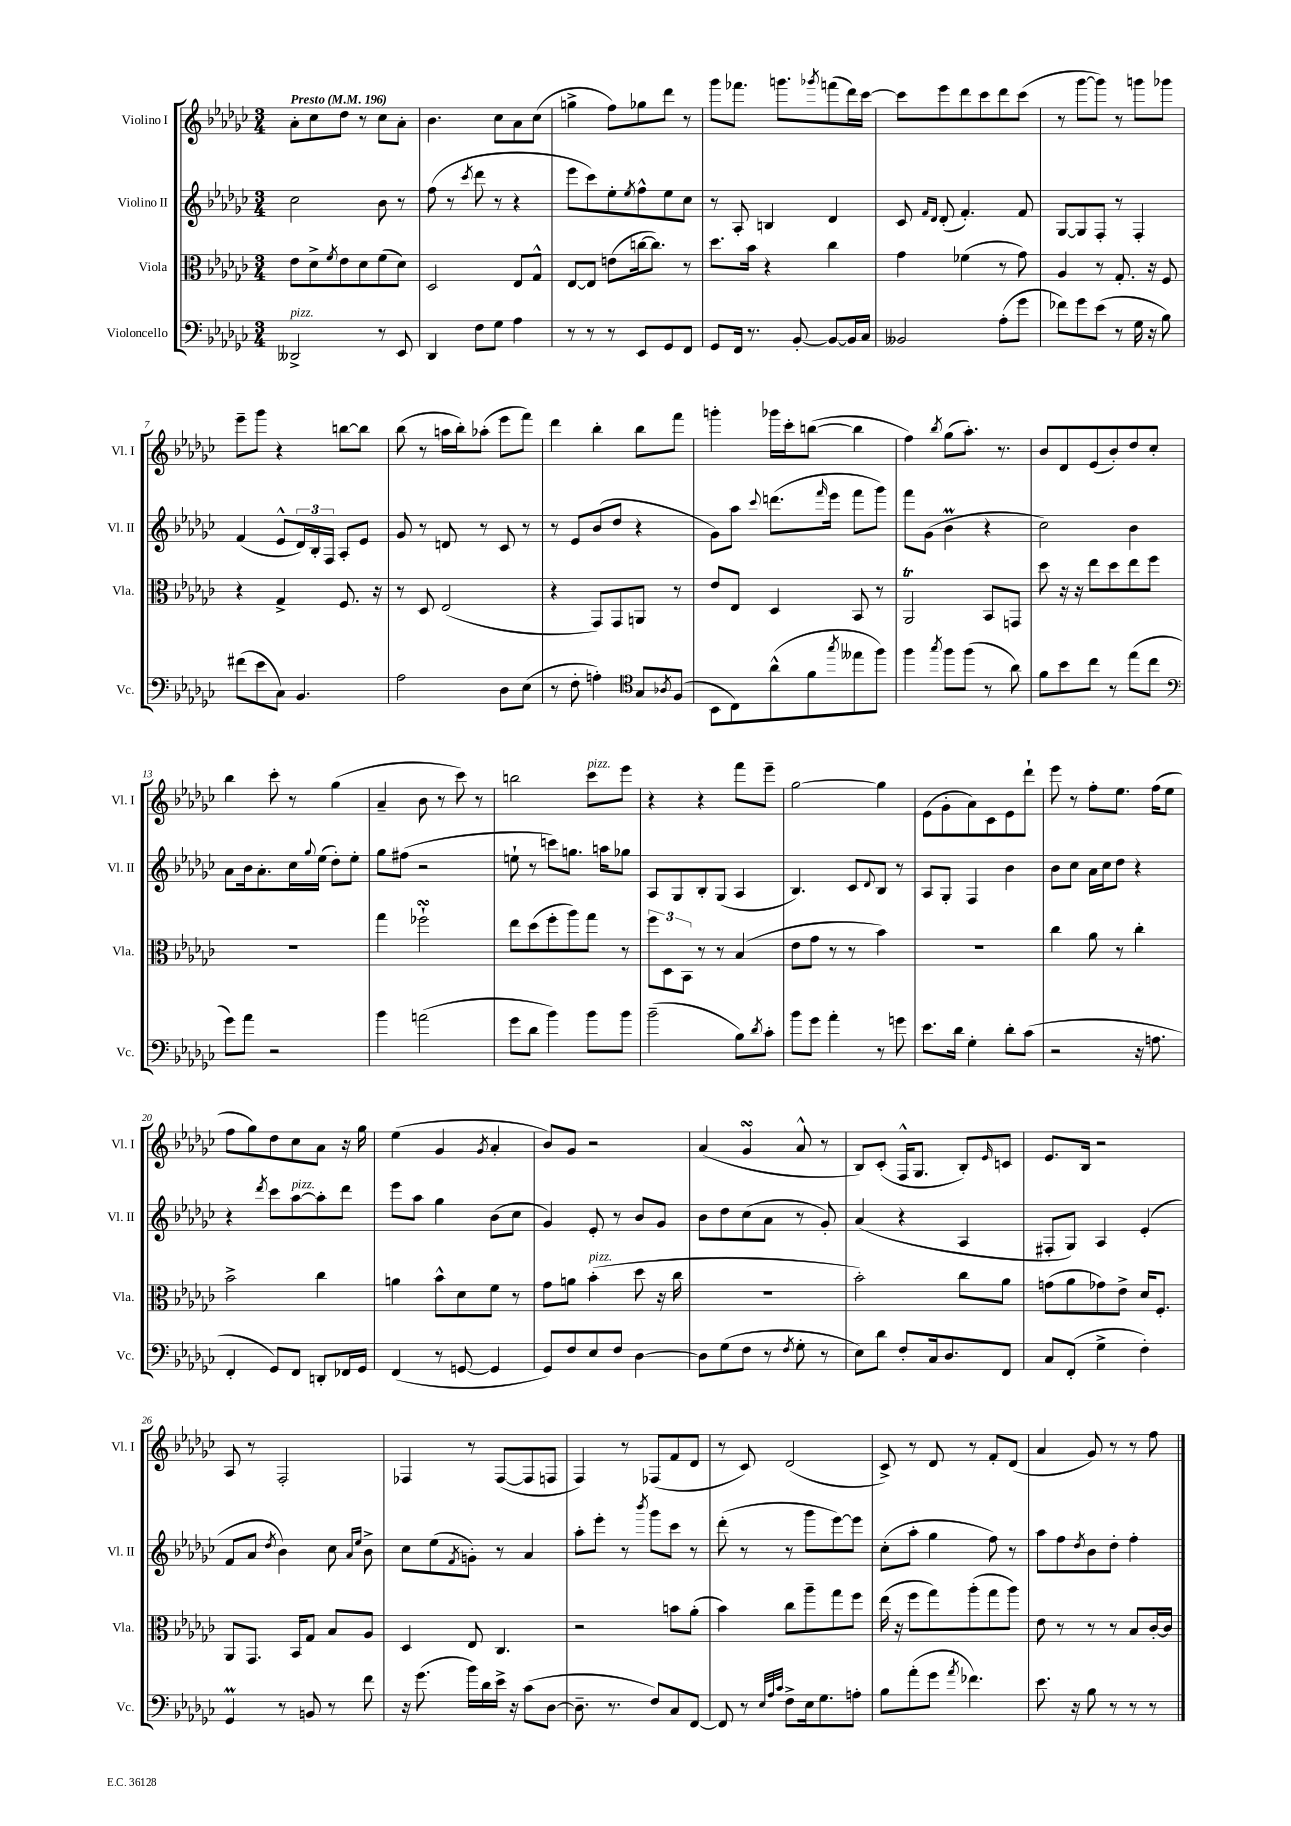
<<
\new StaffGroup <<
\new Staff = "s0" \with { instrumentName = "Violino I" shortInstrumentName = "Vl. I" } {
    \clef treble \key ges \major \numericTimeSignature \time 3/4 \tempo "Presto" 4 = 196
    aes'8-. ces''8 des''8 r8 ces''8 aes'8-. |
    bes'4. ces''8 aes'8 ces''8( |
    g''4-> f''8) ges''8 des'''8 r8 |
    ges'''8 fes'''8. g'''8. \acciaccatura { ges'''8 } f'''8( des'''16) ces'''16~ |
    ces'''8 ees'''8 des'''8 ces'''8 des'''8 ces'''8( |
    r8 ges'''8~ ges'''8) r8 g'''8 ges'''8 |
    ees'''8-- ges'''8 r4 b''8~ b''8 |
    bes''8( r8 a''16 bes''16-.) aes''8-.( ees'''8 f'''8) |
    des'''4 bes''4-. bes''8 f'''8 |
    g'''4-. ges'''16 ces'''16-. b''8~( b''4 |
    f''4) \acciaccatura { bes''8 } ges''8( aes''8.-.) r8. |
    bes'8 des'8 ees'8( bes'8-.) des''8 ces''8-. |
    bes''4 ces'''8-. r8 ges''4( |
    aes'4-- bes'8 r8 ces'''8) r8 |
    b''2 ces'''8^\markup { \italic "pizz." } ees'''8 |
    r4 r4 f'''8 ees'''8-- |
    ges''2~ ges''4 |
    ees'8( ges'8-. aes'8) ces'8 ees'8 des'''8-! |
    ees'''8 r8 f''8-. ees''8. f''16( ees''8 |
    f''8 ges''8) des''8 ces''8 aes'8 r16 ges''16 |
    ees''4( ges'4 \acciaccatura { ges'8 } aes'4-. |
    bes'8) ges'8 r2 |
    aes'4( ges'4\turn aes'8-^ r8 |
    bes8) ces'8-.( f16-^ ges8. bes8-.) \grace { ees'16 } c'8 |
    ees'8. bes16 r2 |
    aes8 r8 f2-. |
    fes4 r8 fes8~( fes8 f8 |
    f4) r8 fes8( f'8 des'8 |
    r8 ces'8) des'2( |
    ces'8->) r8 des'8 r8 f'8-. des'8( |
    aes'4 ges'8) r8 r8 f''8 \bar "|." |
}
\new Staff = "s1" \with { instrumentName = "Violino II" shortInstrumentName = "Vl. II" } {
    \clef treble \key ges \major \numericTimeSignature \time 3/4
    ces''2 bes'8 r8 |
    f''8( r8 \acciaccatura { ces'''8 } des'''8 r8 r4 |
    ees'''8 ces'''8) ees''8-. \acciaccatura { ees''8 } f''8-^ ees''8 ces''8 |
    r8 aes8-. b4 des'4 |
    ces'8 \grace { f'16 des'16 } des'8-.( f'4.-.) f'8 |
    ges8~ ges8 f8-. r8 f4-. |
    f'4( ees'8-^ \tuplet 3/2 { des'16) bes16-. f16 } aes8-. ees'8 |
    ges'8 r8 d'8 r8 ces'8 r8 |
    r8 ees'8 bes'8( des''8 r4 |
    ges'8) aes''8 \appoggiatura { ces'''8 } d'''8.( \grace { f'''16 } ees'''16 f'''8 ges'''8) |
    f'''8 ges'8( bes'4\prall r4 |
    ces''2) bes'4 |
    aes'8 bes'16 aes'8.-. ces''16 \appoggiatura { ges''8 } ees''16( des''8-.) ees''8-. |
    ges''8 fis''8( r2 |
    e''8-! r8 c'''8) g''8. a''16 ges''8 |
    aes8 ges8 bes8-. ges8( aes4 |
    bes4.) ces'8 \appoggiatura { des'8 } bes8 r8 |
    aes8 ges8-. f4 bes'4 |
    bes'8 ces''8 aes'16 ces''16 des''8 r4 |
    r4 \acciaccatura { des'''8 } ces'''8 aes''8~^\markup { \italic "pizz." } aes''8-. des'''8 |
    ees'''8 aes''8 ges''4 bes'8( ces''8 |
    ges'4) ees'8-. r8 bes'8 ges'8 |
    bes'8 des''8 ces''8( aes'8 r8 ges'8-.) |
    aes'4( r4 aes4 |
    fis8-. ges8) aes4 ees'4-.( |
    f'8 aes'8 \acciaccatura { des''8 } bes'4) ces''8 \grace { aes'16 ees''16 } bes'8-> |
    ces''8 ees''8( \acciaccatura { f'8 } g'8-.) r8 aes'4 |
    aes''8-. ees'''8-. r8 \acciaccatura { bes'''8 } ges'''8 ces'''8 r8 |
    des'''8-.( r8 r8 ges'''8 ees'''8~) ees'''8 |
    ces''8-.( aes''8-. ges''4 f''8) r8 |
    aes''8 f''8 \acciaccatura { des''8 } bes'8 des''8-. f''4-. \bar "|." |
}
\new Staff = "s2" \with { instrumentName = "Viola" shortInstrumentName = "Vla." } {
    \clef alto \key ges \major \numericTimeSignature \time 3/4
    ees'8 des'8-> \acciaccatura { f'8 } ees'8 des'8 f'8( des'8) |
    des2 ees8 ges8-^ |
    ees8~ ees8 e'8( c''16~ c''8.) r8 |
    des''8. bes'16 r4 ces''4 |
    ges'4 fes'4( r8 ges'8) |
    aes4 r8 ges8.-. r16 f8 |
    r4 ges4-> f8. r16 |
    r8 des8 ees2( |
    r4 ges,8) ges,8 a,8 r8 |
    ees'8 ees8 des4 bes,8 r8 |
    aes,2\trill bes,8 g,8 |
    des''8 r16 r16 ees''8 des''8 ees''8 f''8 |
    R2. |
    ges''4 fes''2-!\turn |
    ees''8 des''8( f''8-. aes''8) ges''8 r8 |
    \tuplet 3/2 { f''8 des8 bes,8 } r8 r8 bes4( |
    ees'8 ges'8 r8 r8 bes'4) |
    R2. |
    ces''4 aes'8 r8 ces''4-. |
    bes'2-> ces''4 |
    a'4 bes'8-^ des'8 f'8 r8 |
    ges'8 a'8 bes'4-.^\markup { \italic "pizz." }( des''8 r16 ces''16 |
    R2. |
    bes'2-.) ces''8 aes'8 |
    g'8( aes'8 ges'8) ees'8-> des'16 f8.-. |
    aes,8 ges,8. bes,16 ges8 bes8 aes8 |
    des4 ees8 ces4. |
    r2 b'8 aes'8-.( |
    bes'4) ces''8 aes''8-- ges''8 f''8 |
    ees''16( r16 f''8 ges''8) aes''8-.( ges''8 aes''8) |
    ees'8 r8 r8 r8 bes8 ces'16~-. ces'16 \bar "|." |
}
\new Staff = "s3" \with { instrumentName = "Violoncello" shortInstrumentName = "Vc." } {
    \clef bass \key ges \major \numericTimeSignature \time 3/4
    deses,2->^\markup { \italic "pizz." } r8 ees,8 |
    des,4 f8 ges8 aes4 |
    r8 r8 r8 ees,8 ges,8 f,8 |
    ges,8 f,16 r8. bes,8~-. bes,8~ bes,16 ces16 |
    beses,2 aes8-.( ges'8 |
    fes'8) ges'8 ees'8( r8 ges16 r16 bes8) |
    fis'8( ees'8 ces8) bes,4. |
    aes2 des8 ees8( |
    r8 f8-. a4-.) \clef tenor ges8 \acciaccatura { aes8 } f8( |
    bes,8 ces8) aes'8-^( f'8 \acciaccatura { ges''8 } eeses''8 f''8) |
    f''4 \acciaccatura { ges''8 } f''8 f''8( r8 aes'8) |
    f'8 bes'8 ces''8 r8 ees''8( ces''8 |
    \clef bass ges'8) aes'8 r2 |
    bes'4 a'2( |
    ges'8 des'8 bes'4) bes'8 bes'8 |
    bes'2--( bes8) \acciaccatura { des'8 } ces'8-. |
    bes'8 ges'8 aes'4-. r8 g'8 |
    ees'8. des'16 ges4-. des'8-. ces'8( |
    r2 r16 a8. |
    f,4-. ges,8) f,8 d,8-. fes,16 ges,16 |
    f,4( r8 g,8~ g,4 |
    ges,8) f8 ees8 f8 des4~ |
    des8 ges8( f8 r8 \acciaccatura { f8 } ges8-. r8 |
    ees8) des'8 f8-. ces16 des8. f,8 |
    ces8 f,8-.( ges4-> f4-.) |
    ges,4\prall r8 b,8 r8 f'8 |
    r16 ges'8.( bes'16) des'16 ees'16-> r16 ces'8( des8~ |
    des8.-- r8. f8) ces8 f,8~ |
    f,8 r8 \grace { ees32 aes32 ces'32 } f8-> ees16 ges8. a8-. |
    bes8 aes'8-.( ges'8 \acciaccatura { aes'8 } fes'4.) |
    ees'8. r16 bes8 r8 r8 r8 \bar "|." |
}
>>
>>
